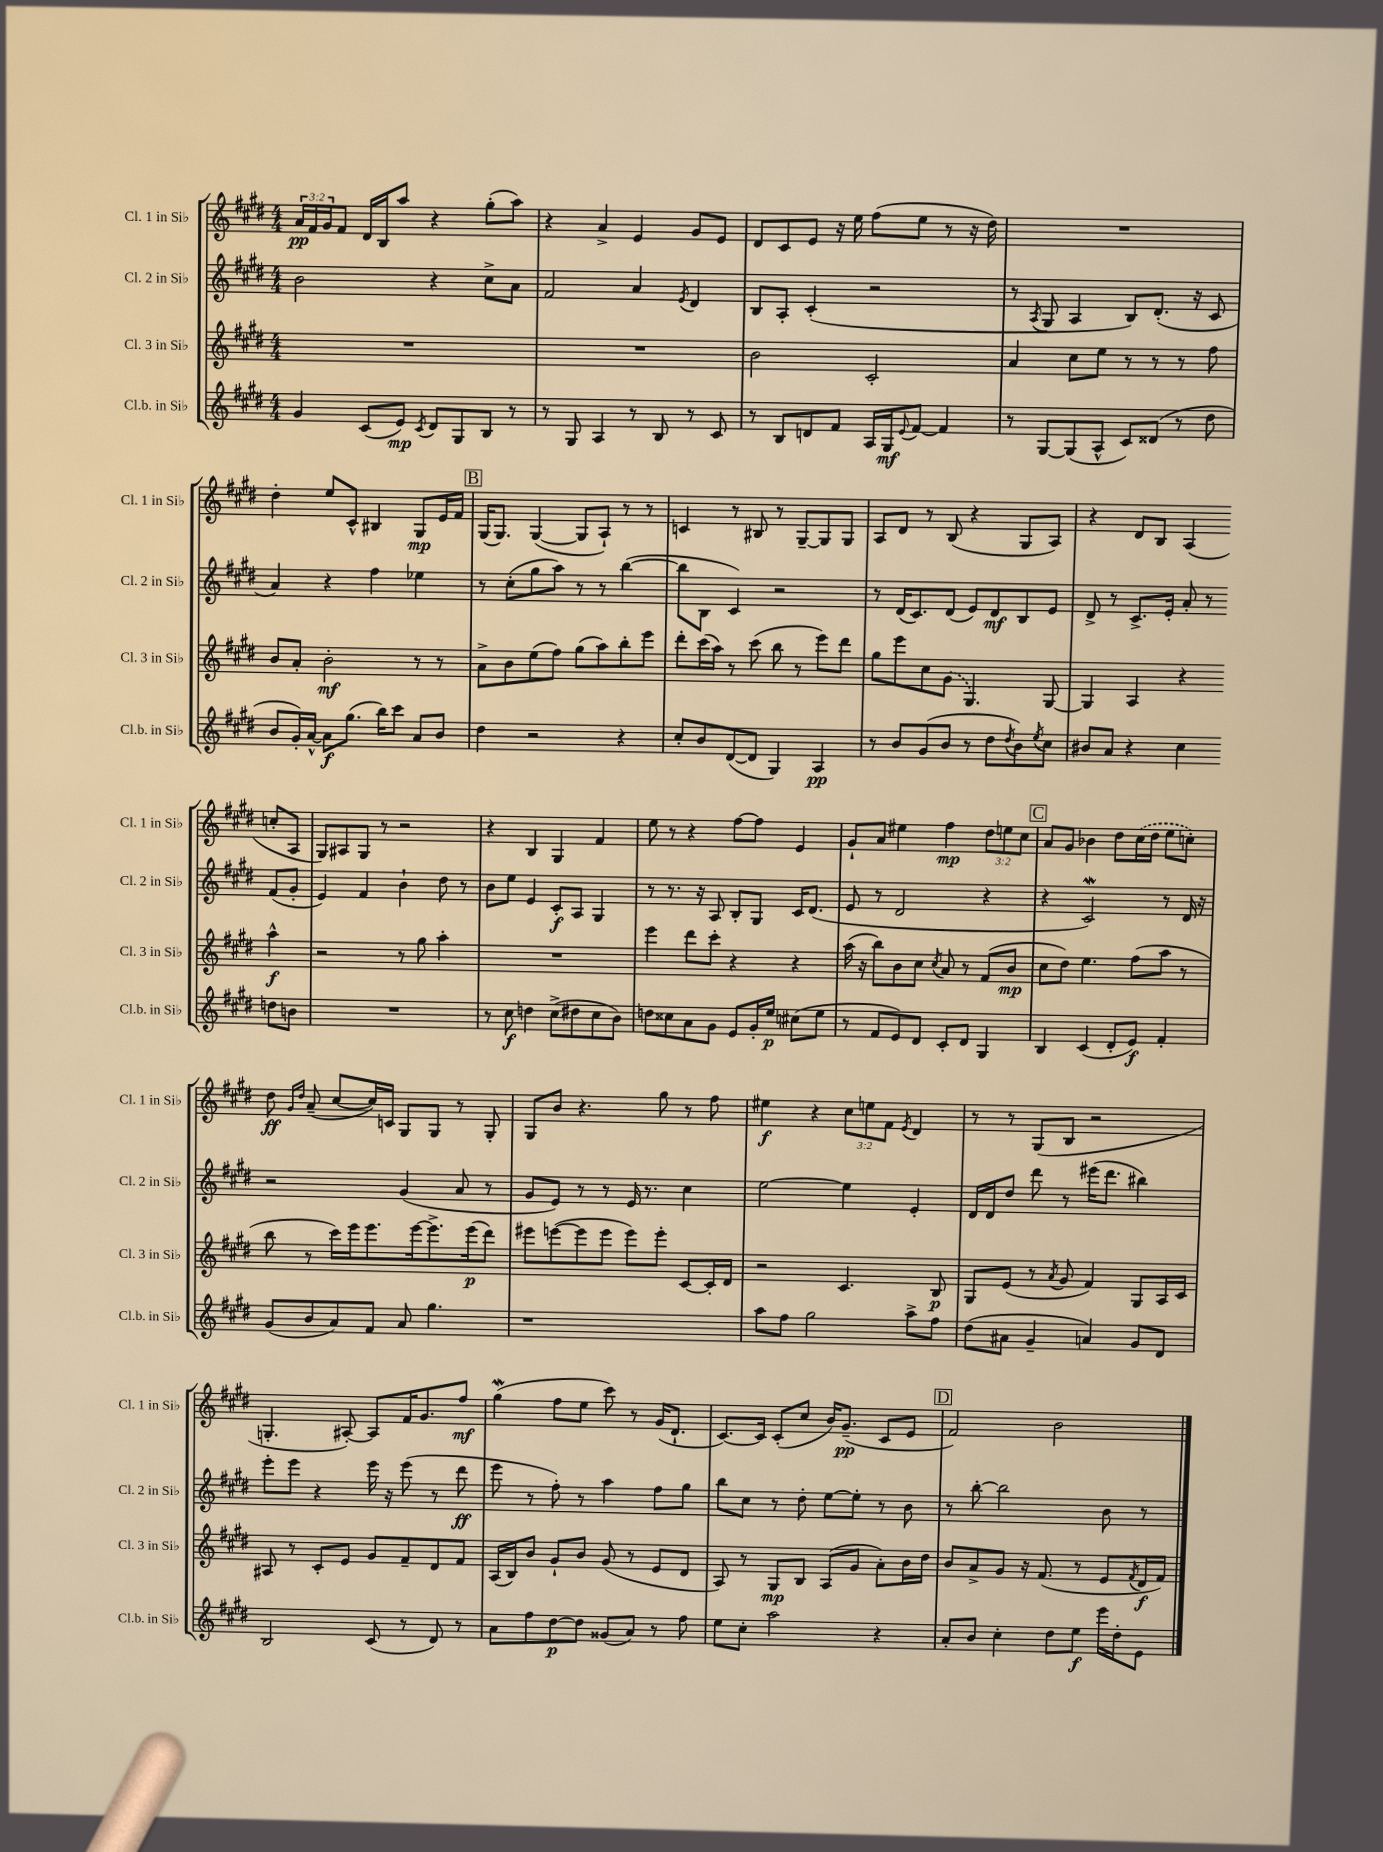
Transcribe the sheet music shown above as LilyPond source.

<<
\new StaffGroup <<
\new Staff = "s0" \with { instrumentName = "Cl. 1 in Sib" shortInstrumentName = "Cl. 1 in Sib" } {
    \clef treble \key e \major \numericTimeSignature \time 4/4 \override Staff.TupletNumber.text = #tuplet-number::calc-fraction-text
    \tuplet 3/2 { a'16\pp fis'16 gis'16 } fis'8 dis'16 b16 a''8 r4 gis''8-.( a''8) |
    r4 a'4-> e'4 gis'8 e'8 |
    dis'8 cis'8 e'8 r16 e''16 fis''8( e''8 r8 r16 dis''16) |
    R1 |
    dis''4-. e''8 cis'8-^ bis4 gis8\mp e'16 fis'16 |
    \mark \markup { \box "B" } gis16( gis8.) gis4~( gis8 a8-!) r8 r8 |
    c'4 r8 bis8 r8 gis8~-- gis8 gis8 |
    a8 dis'8 r8 b8( r4 gis8 a8) |
    r4 dis'8 b8 a4( c''8-. a8 |
    gis8) ais8 gis8 r8 r2 |
    r4 b4 gis4 fis'4 |
    e''8 r8 r4 fis''8~ fis''8 e'4 |
    gis'8-! a'8 eis''4 fis''4\mp \tuplet 3/2 { dis''8 e''8 cis''8 } |
    \mark \markup { \box "C" } a'8 gis'8 bes'4 dis''8 \once \slurDashed cis''16( dis''16 e''8 c''8-.) |
    dis''8\ff \grace { gis'16 dis''16 } a'8--( cis''8~ cis''16) c'16 gis8 gis8 r8 gis8-. |
    gis8 b'8 r4. gis''8 r8 fis''8 |
    eis''4\f r4 \tuplet 3/2 { cis''8 e''8 fis'8 } \acciaccatura { e'8 } dis'4 |
    r8 r8 gis8( b8 r2 |
    g4.-. ais8~-.) ais8 fis'16 gis'8. fis''8\mf |
    gis''4\mordent( fis''8 e''8 cis'''8) r8 gis'16( dis'8.-! |
    cis'8.~) cis'16 cis'8-.( cis''8 b'16) gis'8.--\pp( cis'8 e'8 |
    \mark \markup { \box "D" } fis'2) b'2 \bar "|." |
}
\new Staff = "s1" \with { instrumentName = "Cl. 2 in Sib" shortInstrumentName = "Cl. 2 in Sib" } {
    \clef treble \key e \major \numericTimeSignature \time 4/4
    b'2 r4 cis''8-> a'8 |
    fis'2 a'4 \acciaccatura { e'8 } dis'4 |
    b8 a8-. cis'4-.( r2 |
    r8 \acciaccatura { a8 } gis8 a4 b8) dis'8.-.( r16 cis'8 |
    a'4) r4 fis''4 ees''4 |
    \mark \markup { \box "B" } r8 cis''8-.( gis''8 a''8) r8 r8 b''4~( |
    b''8 b8 cis'4) r2 |
    r8 dis'16( cis'8.) dis'8( e'8) dis'8\mf b8 e'8 |
    dis'8-> r8 cis'8.-> e'16-. a'8-. r8 fis'8( gis'8-. |
    e'4) fis'4 b'4-! dis''8 r8 |
    b'8 e''8 e'4 cis'8-.\f a8 gis4 |
    r8 r8. r16 a8 b8-. gis8 cis'16 dis'8.( |
    e'8 r8 dis'2 r4 |
    \mark \markup { \box "C" } r4 cis'2\mordent) r8 dis'16 r16 |
    r2 gis'4( a'8 r8 |
    gis'8 e'8) r8 r8 e'16 r8. cis''4 |
    e''2~ e''4 e'4-. |
    dis'16 dis'16 dis''8 dis'''8 r8 eis'''16( dis'''8. bis''4) |
    e'''8-. e'''8 r4 e'''16 r16 e'''8( r8 dis'''8\ff |
    e'''8 r8 fis''8-.) r8 a''4 fis''8 gis''8 |
    b''8 cis''8 r8 dis''8-. e''8~ e''8-. r8 b'8 |
    \mark \markup { \box "D" } r8 b''8~-. b''2 b'8 r8 \bar "|." |
}
\new Staff = "s2" \with { instrumentName = "Cl. 3 in Sib" shortInstrumentName = "Cl. 3 in Sib" } {
    \clef treble \key e \major \numericTimeSignature \time 4/4
    R1 |
    R1 |
    b'2 cis'2-. |
    a'4 cis''8 e''8 r8 r8 r8 fis''8 |
    b'8 a'8-. b'2-.\mf r8 r8 |
    \mark \markup { \box "B" } a'8-> b'8 e''8( fis''8) gis''8( a''8) b''8-. e'''8 |
    dis'''8-. cis'''16( a''16) r8 cis'''8( b''8 r8 e'''8) dis'''8 |
    gis''8 e'''8 cis''8 \once \slurDashed gis'8( gis4.) gis8~ |
    gis4 a4 r4 a''4-^\f |
    r2 r8 gis''8 a''4-. |
    R1 |
    e'''4 dis'''8 cis'''8-. r4 r4 |
    a''16( r16 b''8) b'8 cis''8 \acciaccatura { cis''8 } a'8 r8 fis'8( b'8\mp |
    \mark \markup { \box "C" } cis''8 dis''8) e''4. fis''8( a''8 r8 |
    b''8 r8 cis'''16) e'''16 e'''8. e'''16~ e'''8.-> e'''16\p( dis'''8) |
    eis'''8 e'''8~( e'''8 e'''8 e'''8) e'''8-. cis'8~ cis'16-. dis'16 |
    r2 cis'4. b8\p |
    gis8 e'8( r8 \acciaccatura { a'8 } gis'8 fis'4) gis8 a16 cis'16 |
    ais8 r8 cis'8-. e'8 gis'8 fis'8-- dis'8 fis'8 |
    a16( b16) b'8 gis'8-! b'8 gis'8( r8 e'8 dis'8 |
    a8) r8 gis8\mp b8 a8( gis'8 a'8-.) b'16 dis''16 |
    \mark \markup { \box "D" } b'8 a'8-> gis'8 r16 fis'8.( r8 e'8 \acciaccatura { fis'8 } dis'16\f fis'16) \bar "|." |
}
\new Staff = "s3" \with { instrumentName = "Cl.b. in Sib" shortInstrumentName = "Cl.b. in Sib" } {
    \clef treble \key e \major \numericTimeSignature \time 4/4
    gis'4 cis'8( e'8\mp) \acciaccatura { cis'8 } dis'8 gis8 b8 r8 |
    r8 gis8 a4 r8 b8 r8 cis'8 |
    r8 b8 d'8 fis'8 a16 gis16\mf \appoggiatura { e'8 } fis'8~ fis'4 |
    r8 gis8~ gis8( a8-^ cis'8) disis'8( r8 dis''8 |
    b'8 gis'16-.) a'16~-^ a'8\f gis''8.( b''16) cis'''8 a'8 b'8 |
    \mark \markup { \box "B" } dis''4 r2 r4 |
    cis''8-. b'8 dis'8~( dis'8 gis4) a4\pp |
    r8 b'8 gis'8( b'8 r8 dis''8 \acciaccatura { dis''8 } b'8) \acciaccatura { e''8 } cis''8 |
    bis'8 a'8 r4 cis''4 d''8 b'8 |
    R1 |
    r8 cis''8\f d''4 cis''8->( dis''8 cis''8 b'8) |
    d''8 cisis''8 a'8 gis'8 e'8 gis'16-. e''16\p cis''8( e''8 |
    r8 fis'8 e'8) dis'8 cis'8-. dis'8 gis4 |
    \mark \markup { \box "C" } b4 cis'4( dis'8-. e'8\f) fis'4-. |
    gis'8( b'8 a'8) fis'8 a'8 gis''4. |
    r1 |
    a''8 fis''8 gis''2 a''8-> fis''8 |
    dis''8( ais'8 gis'4-- a'4) gis'8 dis'8 |
    b2 cis'8( r8 dis'8) r8 |
    a'8 fis''8 dis''8~\p dis''8 gisis'8( a'8) r8 fis''8 |
    e''8 cis''8-. a''2 r4 |
    \mark \markup { \box "D" } a'8-. b'8 cis''4-. dis''8 e''8\f e'''16 dis''16-. e'8 \bar "|." |
}
>>
>>
\layout { \context { \Score \remove "Bar_number_engraver" } }
